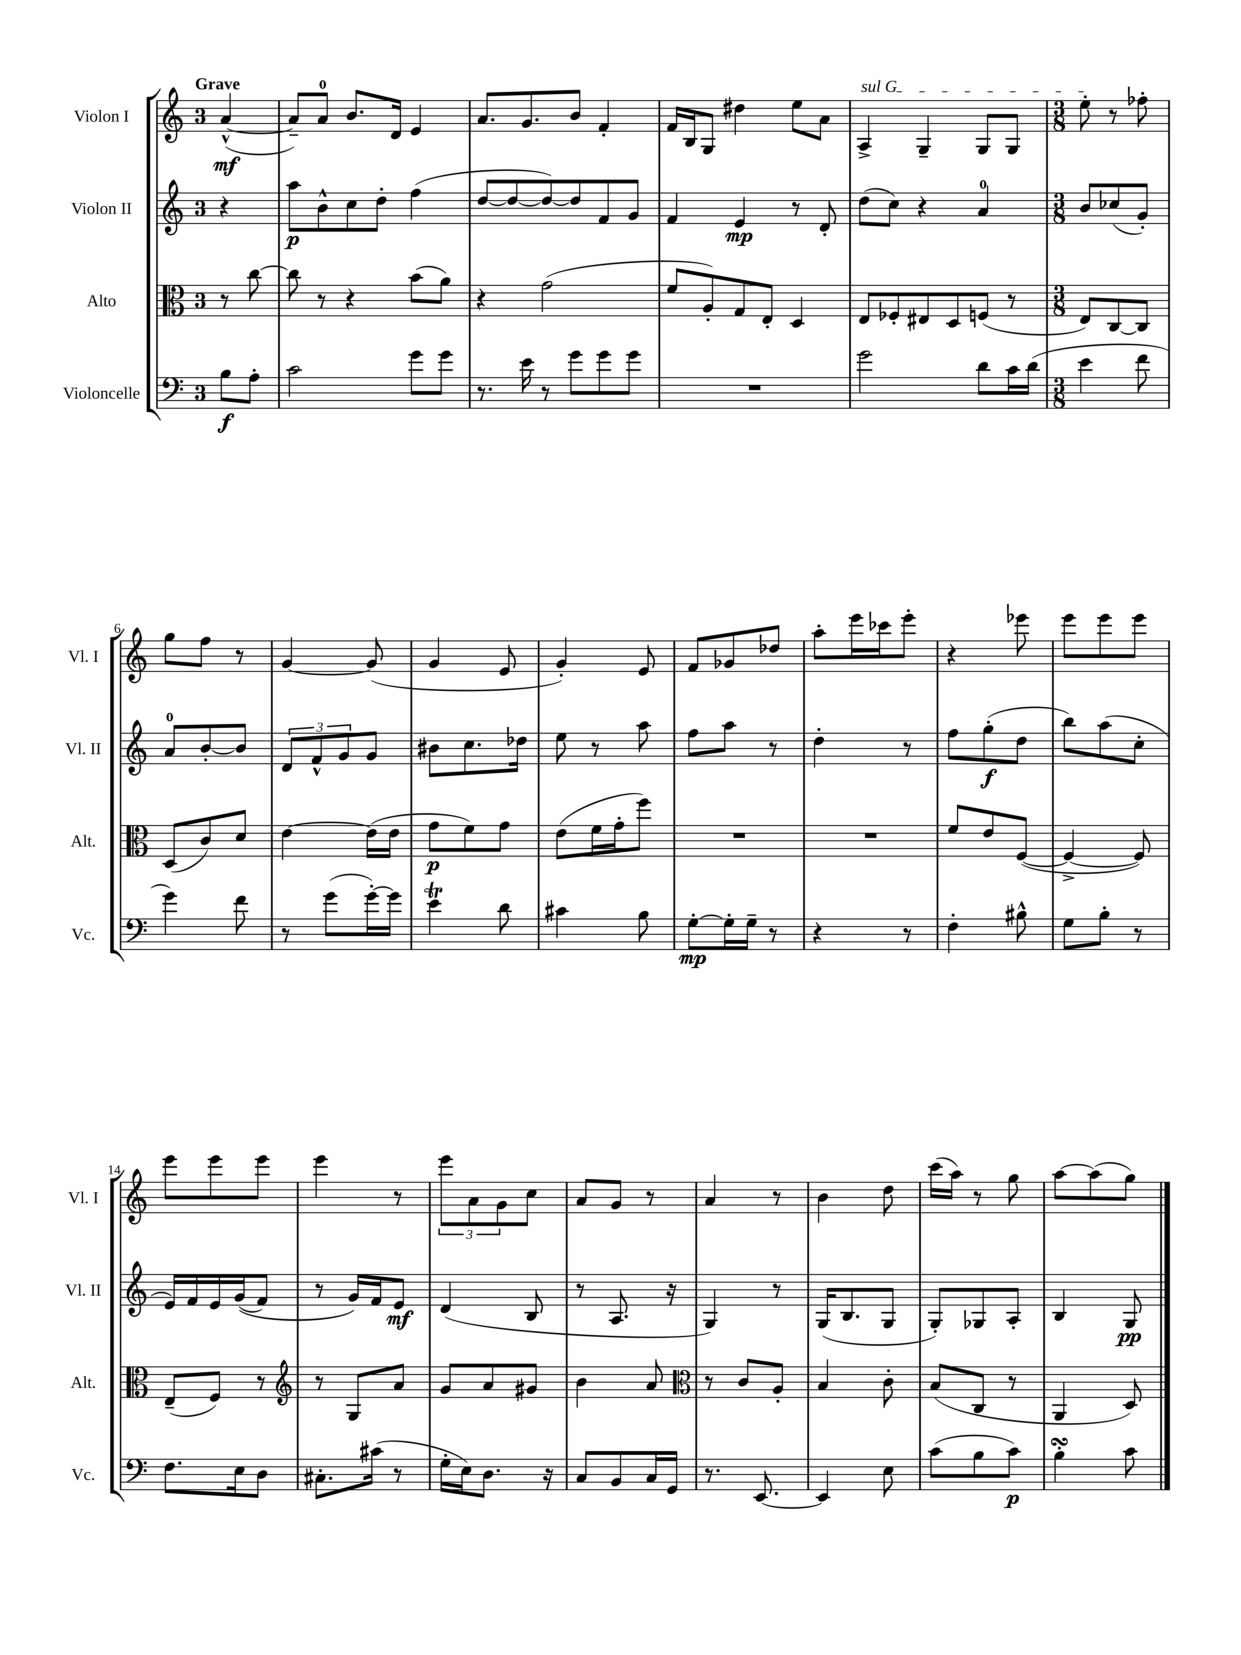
<<
\new StaffGroup <<
\new Staff = "s0" \with { instrumentName = "Violon I" shortInstrumentName = "Vl. I" } {
    \clef treble \key c \major \once \override Staff.TimeSignature.style = #'single-digit \time 3/4 \partial 4 \tempo "Grave"
    a'4~-^\mf( |
    a'8--) a'8-0 b'8. d'16 e'4 |
    a'8. g'8. b'8 f'4-. |
    f'16 b16 g8 dis''4 e''8 a'8 |
    \once \override TextSpanner.bound-details.left.text = \markup { \italic "sul G" } a4->\startTextSpan g4-- g8 g8 |
    \numericTimeSignature \time 3/8 e''8-.\stopTextSpan r8 fes''8-. |
    g''8 f''8 r8 |
    g'4~ g'8( |
    g'4 e'8 |
    g'4-.) e'8 |
    f'8 ges'8 des''8 |
    a''8-. e'''16 ces'''16 e'''8-. |
    r4 ees'''8 |
    e'''8 e'''8 e'''8 |
    e'''8 e'''8 e'''8 |
    e'''4 r8 |
    \tuplet 3/2 { e'''8 a'8 g'8 } c''8 |
    a'8 g'8 r8 |
    a'4 r8 |
    b'4 d''8 |
    c'''16( a''16) r8 g''8 |
    a''8~ a''8( g''8) \bar "|." |
}
\new Staff = "s1" \with { instrumentName = "Violon II" shortInstrumentName = "Vl. II" } {
    \clef treble \key c \major \once \override Staff.TimeSignature.style = #'single-digit \time 3/4 \partial 4
    r4 |
    a''8\p b'8-^ c''8 d''8-. f''4( |
    d''8~ d''8~ d''8~) d''8 f'8 g'8 |
    f'4 e'4\mp r8 d'8-. |
    d''8( c''8) r4 a'4-0 |
    \numericTimeSignature \time 3/8 b'8 ces''8( g'8-.) |
    a'8-0 b'8~-. b'8 |
    \tuplet 3/2 { d'8 f'8-^ g'8 } g'8 |
    bis'8 c''8. des''16 |
    e''8 r8 a''8 |
    f''8 a''8 r8 |
    d''4-. r8 |
    f''8 g''8-.\f( d''8 |
    b''8) a''8( c''8-. |
    e'16) f'16 e'16 g'16(\( f'8) |
    r8 g'16\) f'16 e'8\mf |
    d'4( b8 |
    r8 a8. r16 |
    g4) r8 |
    g16( b8. g8 |
    g8-.) ges8 a8-. |
    b4 g8\pp \bar "|." |
}
\new Staff = "s2" \with { instrumentName = "Alto" shortInstrumentName = "Alt." } {
    \clef alto \key c \major \once \override Staff.TimeSignature.style = #'single-digit \time 3/4 \partial 4
    r8 c''8~ |
    c''8 r8 r4 b'8( a'8) |
    r4 g'2( |
    f'8 a8-.) g8 e8-. d4 |
    e8 fes8-. eis8 d8 f8( r8 |
    \numericTimeSignature \time 3/8 e8) c8~ c8 |
    d8( c'8) d'8 |
    e'4~ e'16( e'16 |
    g'8\p f'8) g'8 |
    e'8( f'16 g'16-. f''8) |
    R4. |
    R4. |
    f'8 e'8 f8~( |
    f4~-> f8) |
    e8--( f8) r8 |
    \clef treble r8 g8 a'8 |
    g'8 a'8 gis'8 |
    b'4 a'8 |
    \clef alto r8 c'8 a8-. |
    b4 c'8-. |
    b8( c8 r8 |
    a,4 d8) \bar "|." |
}
\new Staff = "s3" \with { instrumentName = "Violoncelle" shortInstrumentName = "Vc." } {
    \clef bass \key c \major \once \override Staff.TimeSignature.style = #'single-digit \time 3/4 \partial 4
    b8\f a8-. |
    c'2 g'8 g'8 |
    r8. e'16 r8 g'8 g'8 g'8 |
    R2. |
    g'2 d'8 c'16 d'16( |
    \numericTimeSignature \time 3/8 e'4 f'8 |
    g'4) f'8 |
    r8 g'8( g'16~-.) g'16 |
    e'4\trill d'8 |
    cis'4 b8 |
    g8~-.\mp g16-. g16-- r8 |
    r4 r8 |
    f4-. bis8-^ |
    g8 b8-. r8 |
    f8. e16 d8 |
    cis8.-. cis'16( r8 |
    g16-. e16) d8. r16 |
    c8 b,8 c16 g,16 |
    r8. e,8.~ |
    e,4 e8 |
    c'8( b8 c'8\p) |
    b4-.\turn c'8 \bar "|." |
}
>>
>>
